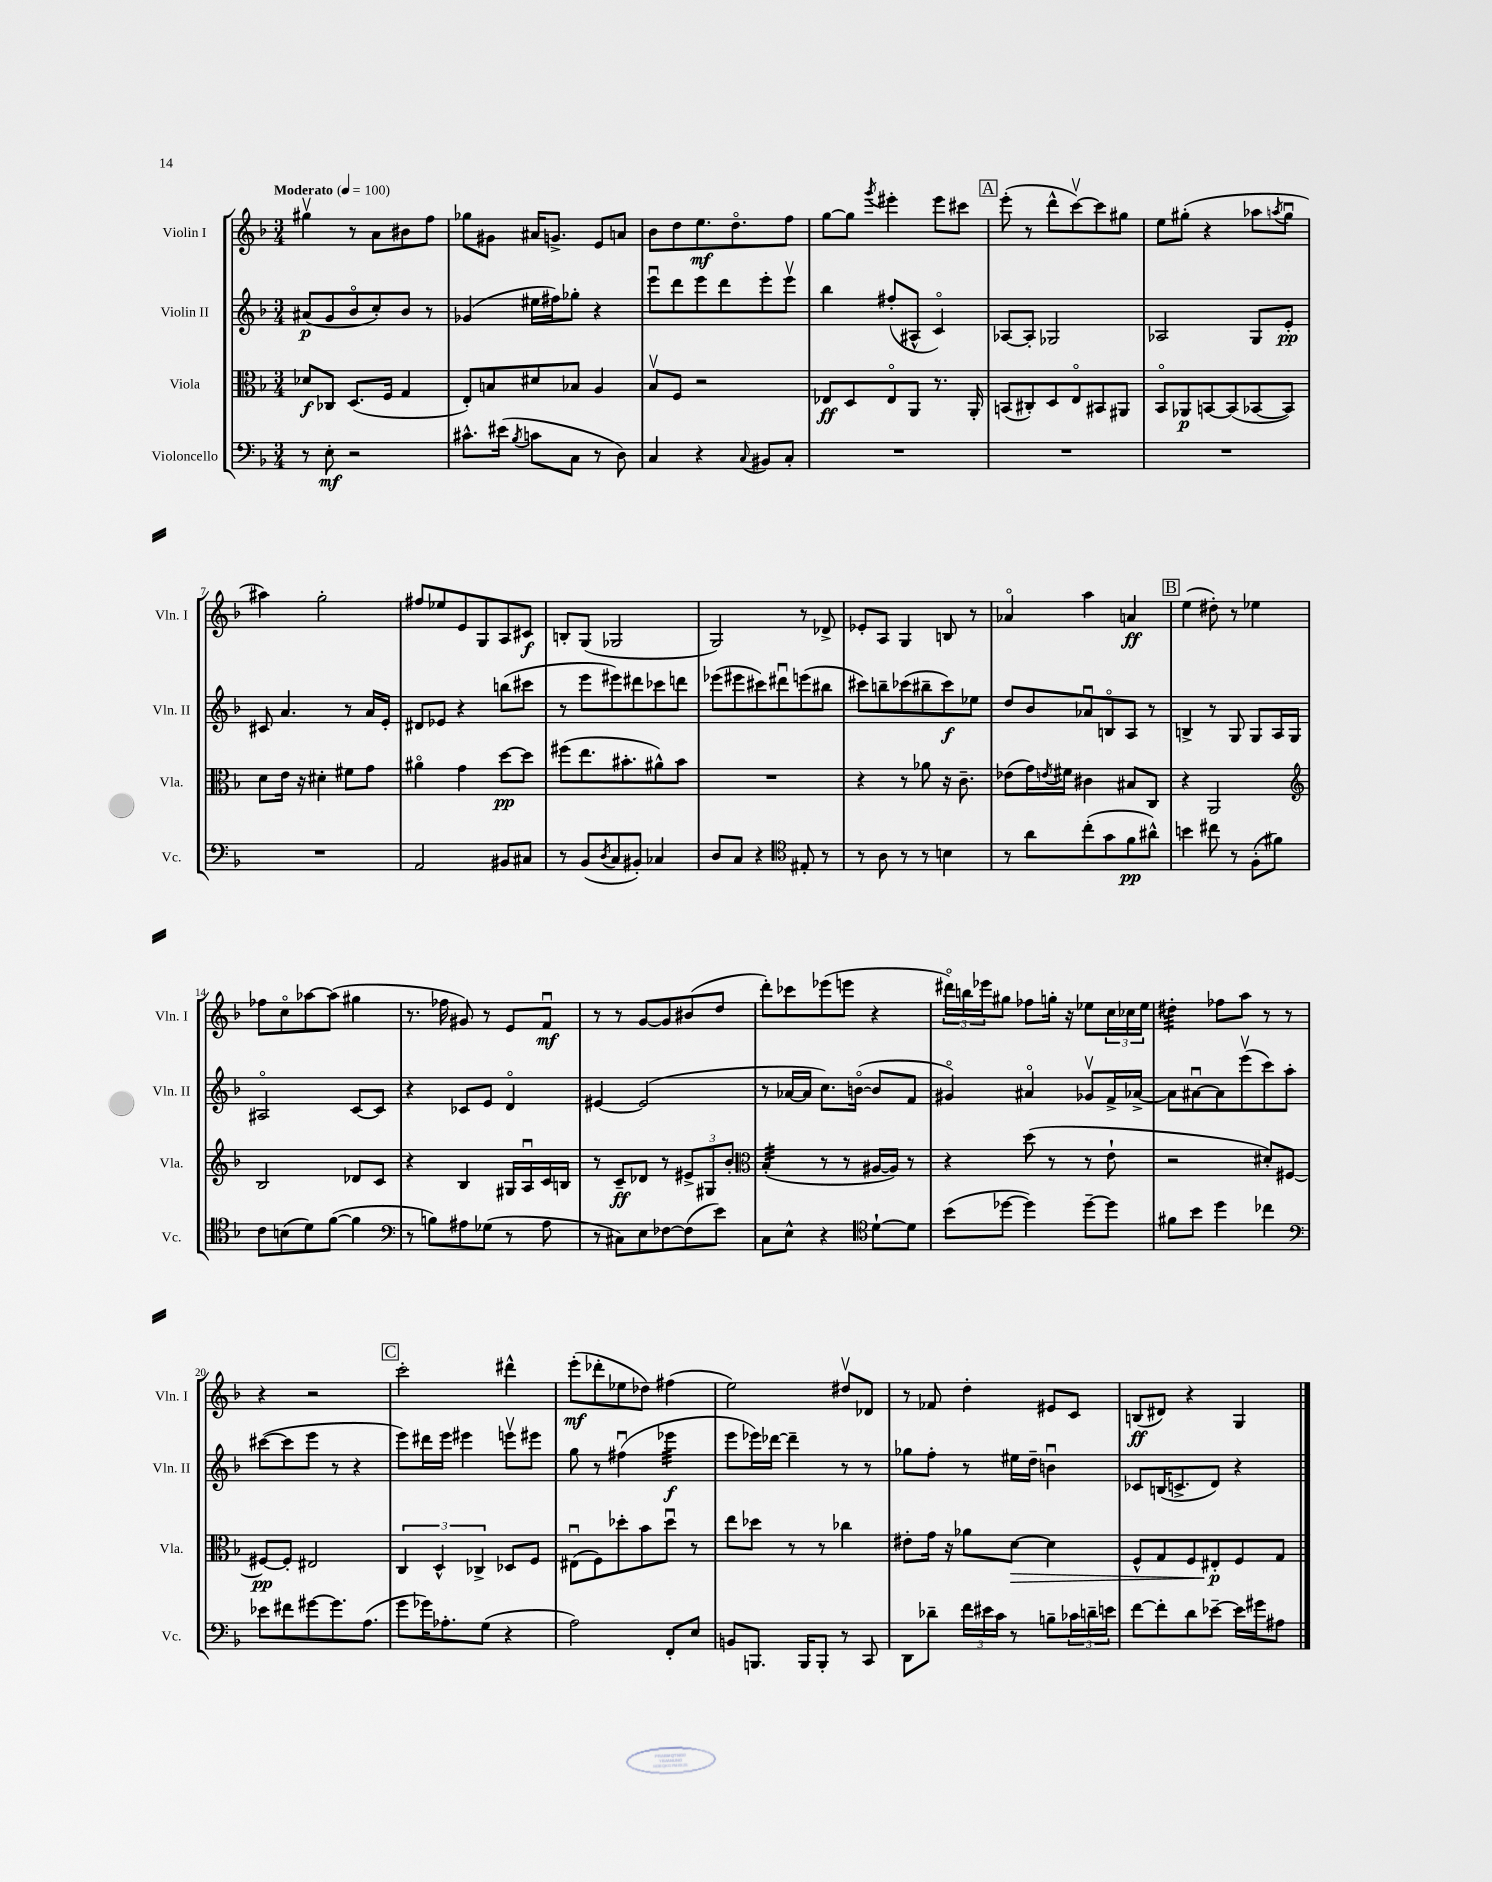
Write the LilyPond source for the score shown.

<<
\new StaffGroup <<
\new Staff = "s0" \with { instrumentName = "Violin I" shortInstrumentName = "Vln. I" } {
    \clef treble \key f \major \numericTimeSignature \time 3/4 \tempo "Moderato" 4 = 100
    gis''4\upbow r8 a'8 bis'8 f''8 |
    ges''8 gis'8 ais'16 g'8.-> e'8 a'8 |
    bes'8 d''8 e''8.\mf d''8.\flageolet f''8 |
    g''8~ g''8 \acciaccatura { g'''8 } eis'''4-. eis'''8 cis'''8 |
    \mark \markup { \box "A" } e'''8-.( r8 d'''8-^ c'''8~\upbow) c'''8 gis''8 |
    e''8 gis''8-.( r4 aes''8 \acciaccatura { a''8 } gis''8\downbow |
    ais''4) g''2-. |
    fis''8 ees''8 e'8 g8 a8 cis'8\f |
    b8-. g8( ges2 |
    g2) r8 des'8-> |
    ees'8-. a8 g4 b8 r8 |
    aes'4\flageolet a''4 a'4\ff |
    \mark \markup { \box "B" } e''4( dis''8-.) r8 ees''4 |
    fes''8 c''8\flageolet aes''8~ aes''8( gis''4 |
    r8. fes''16 gis'8) r8 e'8 f'8\downbow\mf |
    r8 r8 g'8~ g'8 bis'8( d''8 |
    d'''8-.) ces'''8 ees'''8( e'''8 r4 |
    \tuplet 3/2 { dis'''16\flageolet) b''16 ees'''16 } gis''8 fes''8 g''16-. r16 ees''8 \tuplet 3/2 { c''16 ces''16 ees''16 } |
    dis''4:32-. fes''8 a''8 r8 r8 |
    r4 r2 |
    \mark \markup { \box "C" } c'''2-. dis'''4-^ |
    e'''8-.\mf( des'''8-. ees''8 des''8) fis''4( |
    e''2) dis''8\upbow des'8 |
    r8 fes'8 d''4-. eis'8 c'8 |
    b8\ff( dis'8) r4 g4 \bar "|." |
}
\new Staff = "s1" \with { instrumentName = "Violin II" shortInstrumentName = "Vln. II" } {
    \clef treble \key f \major \numericTimeSignature \time 3/4
    ais'8\p( g'8 bes'8\flageolet c''8-.) bes'8 r8 |
    ges'4( eis''16 fis''16) ges''8-. r4 |
    e'''8\downbow d'''8 e'''8 d'''8 e'''8-. e'''8\upbow |
    bes''4 fis''8-.( ais8-^ c'4\flageolet) |
    \mark \markup { \box "A" } aes8~ aes8-. ges2 |
    aes2 g8 e'8-.\pp |
    cis'8 a'4. r8 a'16 e'16-. |
    dis'8 ees'8 r4 b''8( cis'''8 |
    r8 e'''8 eis'''8) dis'''8 ces'''8 d'''8 |
    ees'''8( eis'''8 cis'''8) dis'''8\downbow e'''8( bis''8 |
    cis'''8) b''8-- ces'''8( bis''8-- ces'''8\f) ees''8 |
    d''8 bes'8 aes'8\downbow b8\flageolet a8 r8 |
    \mark \markup { \box "B" } b4-> r8 g8 g8 a16 g16 |
    ais2\flageolet c'8~ c'8 |
    r4 ces'8 e'8 d'4\flageolet |
    eis'4~ eis'2( |
    r8 aes'16~ aes'16 c''8.) b'16~\flageolet( b'8 f'8 |
    gis'4\flageolet) ais'4\flageolet ges'8\upbow f'16-> aes'16~-> |
    aes'8 ais'8~\downbow ais'8 e'''8\upbow( c'''8) a''8-. |
    cis'''8~( cis'''8 e'''8 r8 r4 |
    \mark \markup { \box "C" } e'''8) dis'''16 e'''16 eis'''4 e'''8\upbow eis'''8 |
    g''8 r8 fis''4\downbow( ees'''4:32\f |
    e'''8 ees'''16) des'''16~ des'''4-- r8 r8 |
    ges''8 f''8-. r8 eis''16 d''16-- b'4\downbow |
    ces'8 b16( c'8.-> d'8) r4 \bar "|." |
}
\new Staff = "s2" \with { instrumentName = "Viola" shortInstrumentName = "Vla." } {
    \clef alto \key f \major \numericTimeSignature \time 3/4
    des'8\f ces8 d8.( f16 g4 |
    e8-.) b8 dis'8 bes8 a4 |
    bes8\upbow f8 r2 |
    ees8\ff d8 ees8\flageolet a,8 r8. a,16-. |
    \mark \markup { \box "A" } b,8( cis8-.) d8 e8\flageolet bis,8 ais,8 |
    bes,8\flageolet aes,8\p b,8~ b,8( bes,8~ bes,8) |
    d'8 e'16 r16 dis'4-. fis'8 g'8 |
    ais'4\flageolet g'4 d''8~\pp d''8 |
    fis''8( e''8. bis'8.-. ais'8-^) bis'8 |
    R2. |
    r4 r8 aes'8 r16 c'8.-- |
    ees'8( g'16) \acciaccatura { e'8 } fis'16 cis'4 bis8 c8 |
    \mark \markup { \box "B" } r4 a,2 |
    \clef treble bes2 des'8 c'8 |
    r4 bes4 gis16 a16\downbow c'16 b16 |
    r8 c'8--\ff des'8 r8 \tuplet 3/2 { eis'8-> gis8 bes'8-. } |
    \clef alto bes4:32-.( r8 r8 ais16~ ais16) r8 |
    r4 d''8( r8 r8 e'8-! |
    r2 dis'8-.) fis8~ |
    fis8~\pp fis8-. eis2 |
    \mark \markup { \box "C" } \tuplet 3/2 { c4 d4-^ ces4-> } des8 f8 |
    eis8\downbow( f8) des''8-. bes'8 des''8\downbow r8 |
    e''8 des''8 r8 r8 ces''4 |
    eis'8-. g'16 r16 aes'8 d'8~\> d'4 |
    f8-^ g8 f8 eis8-.\p\! f8 g8 \bar "|." |
}
\new Staff = "s3" \with { instrumentName = "Violoncello" shortInstrumentName = "Vc." } {
    \clef bass \key f \major \numericTimeSignature \time 3/4
    r8 e8-.\mf r2 |
    cis'8.-^ eis'16( \acciaccatura { bes8 } c'8 c8 r8 d8) |
    c4 r4 \appoggiatura { c8 } bis,8 c8-. |
    R2. |
    \mark \markup { \box "A" } R2. |
    R2. |
    R2. |
    a,2 bis,8 cis8 |
    r8 bes,8( \acciaccatura { d8 } c8 bis,8-.) ces4 |
    d8 c8 r4 \clef tenor eis8-. r8 |
    r8 a8 r8 r8 b4 |
    r8 a'8 c''8-.( g'8 f'8\pp ais'8-^) |
    \mark \markup { \box "B" } b'4 cis''8 r8 f8-.( fis'8) |
    c'8 b8( d'8) f'8~( f'4 |
    \clef bass r8 b8) ais8 ges8( r8 ais8 |
    r8 cis8) e8 fes8~ fes8( e'8) |
    c8 e8-^ r4 \clef tenor d'8~-! d'8 |
    bes'8( des''8~ des''4) des''8~-- des''8 |
    fis'8 bes'8 d''4 ces''4 |
    \clef bass ees'8 fis'8 gis'8~ gis'8. a8.( |
    \mark \markup { \box "C" } g'8 ges'16) aes8.-. g8( r4 |
    a2) f,8-. e8 |
    b,8 b,,8. b,,16 b,,8-. r8 c,8 |
    d,8 des'8-- \tuplet 3/2 { f'16 eis'16 c'16 } r8 b8-- \tuplet 3/2 { ces'16 d'16-- e'16 } |
    f'8~ f'8-. d'8 ees'8~-- ees'16 gis'16 ais8 \bar "|." |
}
>>
>>
